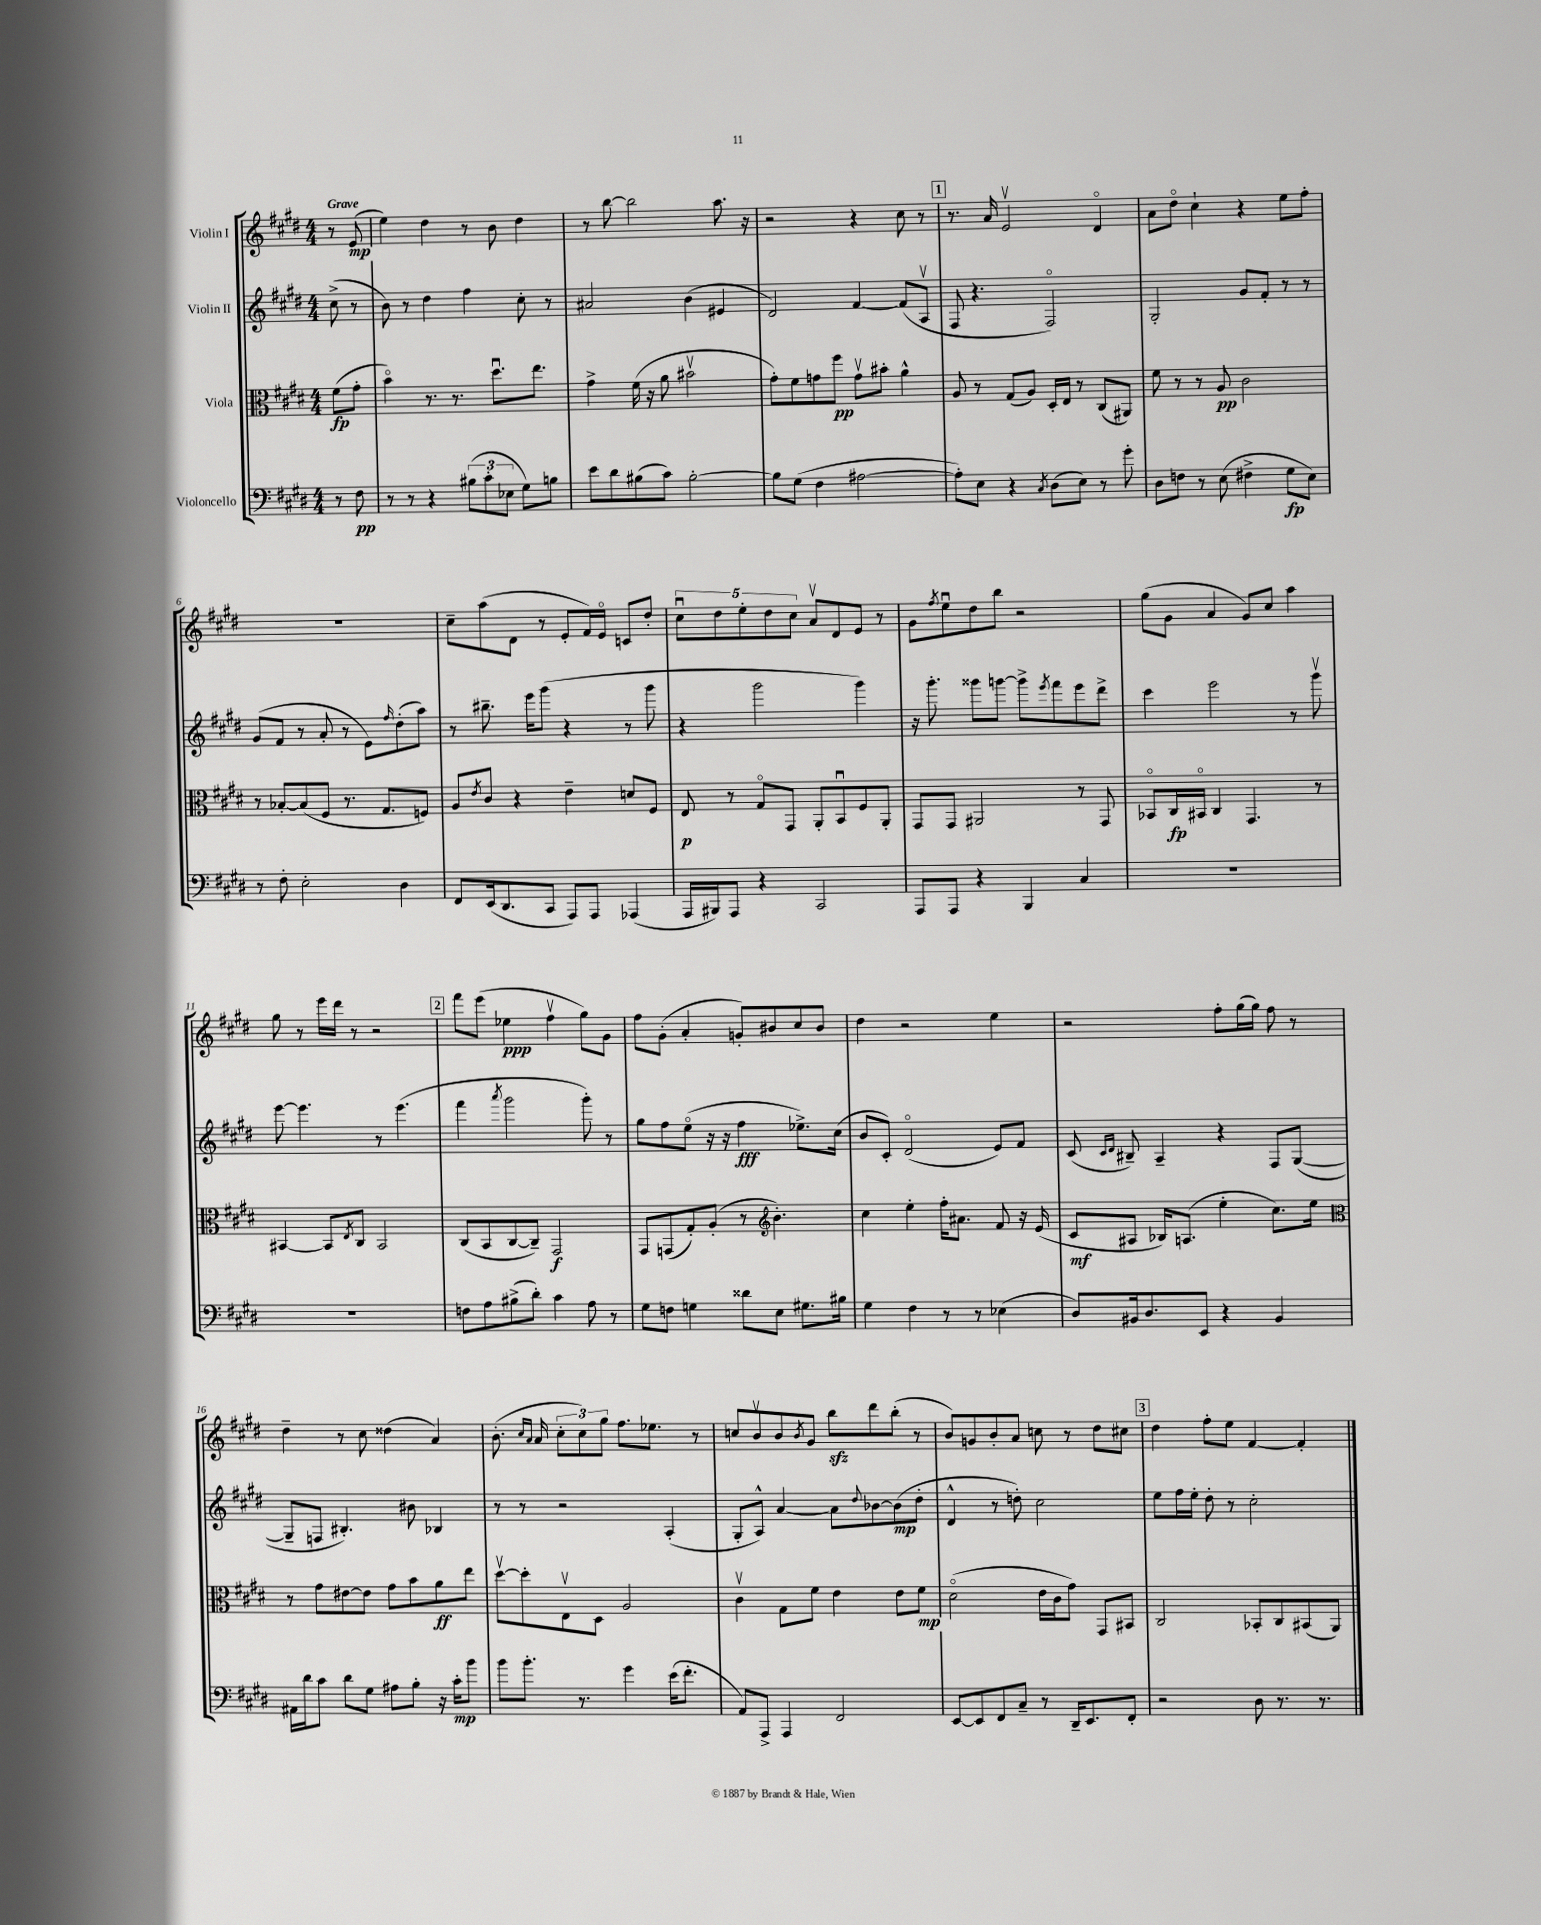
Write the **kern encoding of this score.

**kern	**dynam	**kern	**dynam	**kern	**dynam	**kern	**dynam
*part4	*part4	*part3	*part3	*part2	*part2	*part1	*part1
*staff4	*staff4	*staff3	*staff3	*staff2	*staff2	*staff1	*staff1
*I"Violoncello	*	*I"Viola	*	*I"Violin II	*	*I"Violin I	*
*clefF4	*	*clefC3	*	*clefG2	*	*clefG2	*
*k[f#c#g#d#]	*	*k[f#c#g#d#]	*	*k[f#c#g#d#]	*	*k[f#c#g#d#]	*
*M4/4	*	*M4/4	*	*M4/4	*	*M4/4	*
=	=	=	=	=	=	=	=
!	!	!	!	!	!	!LO:TX:a:B:t=Grave	!
8r	.	(8f#\L	fp	(8cc#^\	.	8r	.
8F#\	pp	8g#'\J	.	8r	.	(8e/	mp
=1	=1	=1	=1	=1	=1	=1	=1
8r	.	4b\)	.	8b\)	.	4ee\)	.
8r	.	.	.	8r	.	.	.
4r	.	8.r	.	4dd#\	.	4dd#\	.
.	.	8.r	.	.	.	.	.
(12B#X\L	.	.	.	4ff#\	.	8r	.
12c#'\	.	.	.	.	.	.	.
.	.	8.dd#u\L	.	.	.	8b\	.
12E-X\J	.	.	.	.	.	.	.
8G#\L)	.	.	.	8cc#'\	.	4dd#\	.
.	.	8.ee\J	.	.	.	.	.
8Bn\J	.	.	.	8r	.	.	.
=2	=2	=2	=2	=2	=2	=2	=2
8e\L	.	4g#^\	.	2a#X/	.	8r	.
8d#\	.	.	.	.	.	[8bb\	.
(8B#X\	.	(16f#\	.	.	.	2bb\]	.
.	.	16r	.	.	.	.	.
8c#\J)	.	8a\	.	.	.	.	.
[2B#'\	.	2b#Xv\	.	(4b\	.	.	.
.	.	.	.	4e#X/	.	8.aa\	.
.	.	.	.	.	.	16r	.
=3	=3	=3	=3	=3	=3	=3	=3
8B#\L]	.	8g#'\L)	.	2d#/)	.	2r	.
(8G#\J	.	8f#\	.	.	.	.	.
4F#\	.	8gn\	.	.	.	.	.
.	.	8ff#\J	pp	.	.	.	.
[2A#X\	.	8gv\L	.	[4f#/	.	4r	.
.	.	8b#X'\J	.	.	.	.	.
.	.	4a^^\	.	(8f#/L]	.	8cc#\	.
.	.	.	.	8Av/J	.	8r	.
!!LO:REH:place=s1:t=1
=4	=4	=4	=4	=4	=4	=4	=4
8A#'\L])	.	8A/	.	8F#/	.	8.r	.
8E\J	.	8r	.	4.r	.	.	.
.	.	.	.	.	.	16a/	.
4r	.	(8G#/L	.	.	.	2ev/	.
.	.	8A/J)	.	.	.	.	.
8qC#/	.	.	.	.	.	.	.
(8D#\L	.	16D#'/LL	.	2F#/)	.	.	.
.	.	16E/JJ	.	.	.	.	.
8E\J)	.	8r	.	.	.	.	.
8r	.	(8C#/L	.	.	.	4d#/	.
8g#'\	.	8AA#X/J)	.	.	.	.	.
=5	=5	=5	=5	=5	=5	=5	=5
8D#\L	.	8f#\	.	2G#'/	.	8a\L	.
8Fn\J	.	8r	.	.	.	8dd#\J	.
8r	.	8r	.	.	.	4cc#`\	.
(8E\	.	8A/	pp	.	.	.	.
4F#X^\	.	2c#\	.	8g#/L	.	4r	.
.	.	.	.	8f#'/J	.	.	.
8G#\L	fp	.	.	8r	.	8ee\L	.
8E\J)	.	.	.	8r	.	8ff#'\J	.
!!LO:LB:g=z
=6	=6	=6	=6	=6	=6	=6	=6
8r	.	8r	.	(8g#/L	.	1r	.
8F#'\	.	[8B-X'/L	.	8f#/J	.	.	.
2E'\	.	(8B-/]	.	8r	.	.	.
.	.	8F#/J	.	8a'/	.	.	.
.	.	8.r	.	8r	.	.	.
.	.	.	.	8e\L)	.	.	.
.	.	8.G#/L	.	.	.	.	.
.	.	.	.	16qqff#/	.	.	.
4D#\	.	.	.	(8dd#'\	.	.	.
.	.	8Fn/J)	.	8aa\J)	.	.	.
=7	=7	=7	=7	=7	=7	=7	=7
8FF#/L	.	8A/L	.	8r	.	8cc#~\L	.
.	.	8qe/	.	.	.	.	.
(16EE/k	.	8c#/J	.	8.bb#X~\	.	(8aa\	.
8.DD#/	.	.	.	.	.	.	.
.	.	4r	.	.	.	8d#\J	.
.	.	.	.	16eee\KL	.	.	.
8CC#/J	.	.	.	(8ggg#\J	.	8r	.
8AAA/L)	.	4e~\	.	4r	.	8e'/L	.
8AAA/J	.	.	.	.	.	16f#/L)	.
.	.	.	.	.	.	16e/JJ	.
(4AAA-X/	.	8dn/L	.	8r	.	8cn/L	.
.	.	8F#/J	.	8ggg#\	.	8dd#'/J	.
=8	=8	=8	=8	=8	=8	=8	=8
16AAA/LL	.	8E/	p	4r	.	10cc#u\L	.
16BBB#X/J)	.	.	.	.	.	.	.
.	.	.	.	.	.	10dd#\	.
8AAA/J	.	8r	.	.	.	.	.
.	.	.	.	.	.	10ee'\	.
4r	.	8G#/L	.	2ggg#\	.	.	.
.	.	.	.	.	.	10dd#\	.
.	.	8GG#/J	.	.	.	.	.
.	.	.	.	.	.	10cc#\J	.
2CC#/	.	8AA'/L	.	.	.	8av/L	.
.	.	8BBu/	.	.	.	8d#/	.
.	.	8F#/	.	4ggg#\)	.	8e/J	.
.	.	8AA'/J	.	.	.	8r	.
=9	=9	=9	=9	=9	=9	=9	=9
8AAA/L	.	8GG#/L	.	16r	.	8g#\L	.
.	.	.	.	8.ggg#'\	.	.	.
.	.	.	.	.	.	8qff#/	.
8AAA/J	.	8GG#/J	.	.	.	8eeu\	.
4r	.	2AA#X/	.	8ggg##X\L	.	8dd#\	.
.	.	.	.	[8gggn\J	.	8bb\J	.
4BBB/	.	.	.	8ggg^\L]	.	2r	.
.	.	.	.	8qeee/	.	.	.
.	.	.	.	8fff#\	.	.	.
4C#/	.	8r	.	8eee\	.	.	.
.	.	8GG#/	.	8ddd#^\J	.	.	.
=10	=10	=10	=10	=10	=10	=10	=10
1r	.	8BB-X/L	.	4ccc#\	.	(8gg#\L	.
.	.	16C#/L	fp	.	.	8g#\J	.
.	.	16BB#X/JJ	.	.	.	.	.
.	.	4C#/	.	2eee\	.	4a/	.
.	.	4.GG#/	.	.	.	8g#/L)	.
.	.	.	.	.	.	8cc#/J	.
.	.	.	.	8r	.	4aa\	.
.	.	8r	.	8ggg#v\	.	.	.
!!LO:LB:g=z
=11	=11	=11	=11	=11	=11	=11	=11
1r	.	[4BB#X/	.	[8eee\	.	8gg#\	.
.	.	.	.	4.eee\]	.	8r	.
.	.	8BB#/L]	.	.	.	16eee\LL	.
.	.	.	.	.	.	16ddd#\JJ	.
.	.	8qE/	.	.	.	.	.
.	.	8C#/J	.	.	.	8r	.
.	.	2BB#/	.	8r	.	2r	.
.	.	.	.	(4.eee\	.	.	.
!!LO:REH:place=s1:t=2
=12	=12	=12	=12	=12	=12	=12	=12
8Fn\L	.	(8C#/L	.	4fff#\	.	8fff#\L	.
8A\	.	8BB/	.	.	.	(8eee\J	.
.	.	.	.	8qaaa/	.	.	.
(8B#X^\	.	[8C#/	.	2ggg#\	.	4ee-X\	ppp
8d#'\J)	.	8C#~/J])	.	.	.	.	.
4c#\	.	2GG#/	f	.	.	4ff#v\	.
8A\	.	.	.	8ggg#'\)	.	8gg#\L)	.
8r	.	.	.	8r	.	8g#\J	.
=13	=13	=13	=13	=13	=13	=13	=13
8G#\L	.	8GG#/L	.	8gg#\L	.	8ff#\L	.
8Fn\J	.	(8GGn/	.	8ff#\	.	(8g#'\J	.
4Gn\	.	8G#'/)	.	(8ee\J	.	4a'/	.
.	.	(8A'/J	.	16r	.	.	.
.	.	.	.	16r	.	.	.
8d##X\L	.	8r	.	4ff#\	fff	8gn'/L)	.
*	*	*clefG2	*	*	*	*	*
8E\J	.	4.b'\)	.	.	.	8b#X/	.
8.G#X\L	.	.	.	8.ee-X^\L)	.	8cc#/	.
.	.	.	.	.	.	8b#/J	.
16B#X\Jk	.	.	.	(16cc#\Jk	.	.	.
=14	=14	=14	=14	=14	=14	=14	=14
4G#\	.	4cc#\	.	8b/L	.	4dd#\	.
.	.	.	.	8c#'/J)	.	.	.
4F#\	.	4ee'\	.	(2d#/	.	2r	.
8r	.	16ff#'\KL	.	.	.	.	.
.	.	8.a#X\J	.	.	.	.	.
8r	.	.	.	.	.	.	.
(4E-X\	.	8f#/	.	8e/L)	.	4ee\	.
.	.	16r	.	8f#/J	.	.	.
.	.	(16e/	.	.	.	.	.
=15	=15	=15	=15	=15	=15	=15	=15
8D#/L)	.	8c#/L	mf	(8c#/	.	2r	.
.	.	.	.	16qqc#/LL	.	.	.
.	.	.	.	16qqd#/JJ	.	.	.
16BB#X/k	.	8A#X/J	.	8B#X~/)	.	.	.
8.D#/	.	.	.	.	.	.	.
.	.	16B-X/KL)	.	4A~/	.	.	.
.	.	(8.An/J	.	.	.	.	.
8EE/J	.	.	.	.	.	.	.
4r	.	4ee'\	.	4r	.	8ff#'\L	.
.	.	.	.	.	.	(16gg#\L	.
.	.	.	.	.	.	16gg#\JJ)	.
4BB#/	.	8.cc#\L)	.	8F#/L	.	8ff#\	.
.	.	.	.	([8G#/J	.	8r	.
.	.	16ee\Jk	.	.	.	.	.
!!LO:LB:g=z
=16	=16	=16	=16	=16	=16	=16	=16
*	*	*clefC3	*	*	*	*	*
16AA#X\LL	.	8r	.	8G#~/L]	.	4dd#~\	.
16d#\J	.	.	.	.	.	.	.
8c#\J	.	8g#\L	.	8Fn/J	.	.	.
8d#\L	.	[8e#X\	.	4.B#X'/)	.	8r	.
8G#\J	.	8e#\J]	.	.	.	8cc#\	.
8A#X\L	.	8g#\L	.	.	.	(4dd##X\	.
8B'\J	.	8b\	.	8b#X\	.	.	.
16r	.	8a\	ff	4B-X/	.	4a/)	.
16c#'\KL	mp	.	.	.	.	.	.
8b\J	.	8ee\J	.	.	.	.	.
=17	=17	=17	=17	=17	=17	=17	=17
8b\L	.	[8dd#v\L	.	8r	.	(8.b'\	.
8.b'\J	.	8dd#'\]	.	8r	.	.	.
.	.	.	.	.	.	16qqcc#/LL	.
.	.	.	.	.	.	16qqa/JJ	.
.	.	.	.	.	.	16a/	.
.	.	8Ev\	.	2r	.	12cc#'\L	.
8.r	.	.	.	.	.	.	.
.	.	.	.	.	.	12cc#\)	.
.	.	8D#\J	.	.	.	.	.
.	.	.	.	.	.	12gg#\J	.
4g#\	.	2A/	.	.	.	8.ff#\L	.
.	.	.	.	.	.	8.ee-X\J	.
(16e\KL	.	.	.	(4A'/	.	.	.
8.f#'\J	.	.	.	.	.	.	.
.	.	.	.	.	.	8r	.
=18	=18	=18	=18	=18	=18	=18	=18
8AA/L)	.	4c#v\	.	8G#'/L	.	8ccn/L	.
8AAA^/J	.	.	.	8A^^/J)	.	8bv/	.
4AAA/	.	8G#\L	.	[4a/	.	8b/	.
.	.	.	.	.	.	8qb/	.
.	.	8f#\J	.	.	.	8g#/J	.
2FF#/	.	4e\	.	8a\L]	.	8bbzz\L	.
.	.	.	.	8qqdd#/	.	.	.
.	.	.	.	[8b-X\	.	8ddd#\	.
.	.	8e\L	.	(8b-\]	mp	(8bb'\J	.
.	.	8f#\J	mp	8dd#'\J	.	8r	.
=19	=19	=19	=19	=19	=19	=19	=19
[8EE/L	.	(2d#\	.	4d#^^/	.	8b/L)	.
8EE/]	.	.	.	.	.	8gn/	.
8FF#/	.	.	.	8r	.	8b'/	.
8C#~/J	.	.	.	8ddn'\)	.	8a/J	.
8r	.	16e\LL	.	2cc#\	.	8ccn\	.
.	.	16c#\J	.	.	.	.	.
16DD#~/KL	.	8g#\J)	.	.	.	8r	.
8.EE/	.	.	.	.	.	.	.
.	.	8GG#/L	.	.	.	8dd#\L	.
8FF#'/J	.	8BB#X/J	.	.	.	8cc#X\J	.
!!LO:REH:place=s1:t=3
=20	=20	=20	=20	=20	=20	=20	=20
2r	.	2C#/	.	8ee\L	.	4dd#\	.
.	.	.	.	16ff#\L	.	.	.
.	.	.	.	16ee'\JJ	.	.	.
.	.	.	.	8dd#'\	.	8ff#'\L	.
.	.	.	.	8r	.	8ee\J	.
8D#\	.	8BB-X'/L	.	2cc#'\	.	[4f#/	.
8.r	.	8C#/	.	.	.	.	.
.	.	(8BB#X/	.	.	.	4f#'/]	.
8.r	.	.	.	.	.	.	.
.	.	8AA/J)	.	.	.	.	.
==	==	==	==	==	==	==	==
*-	*-	*-	*-	*-	*-	*-	*-
